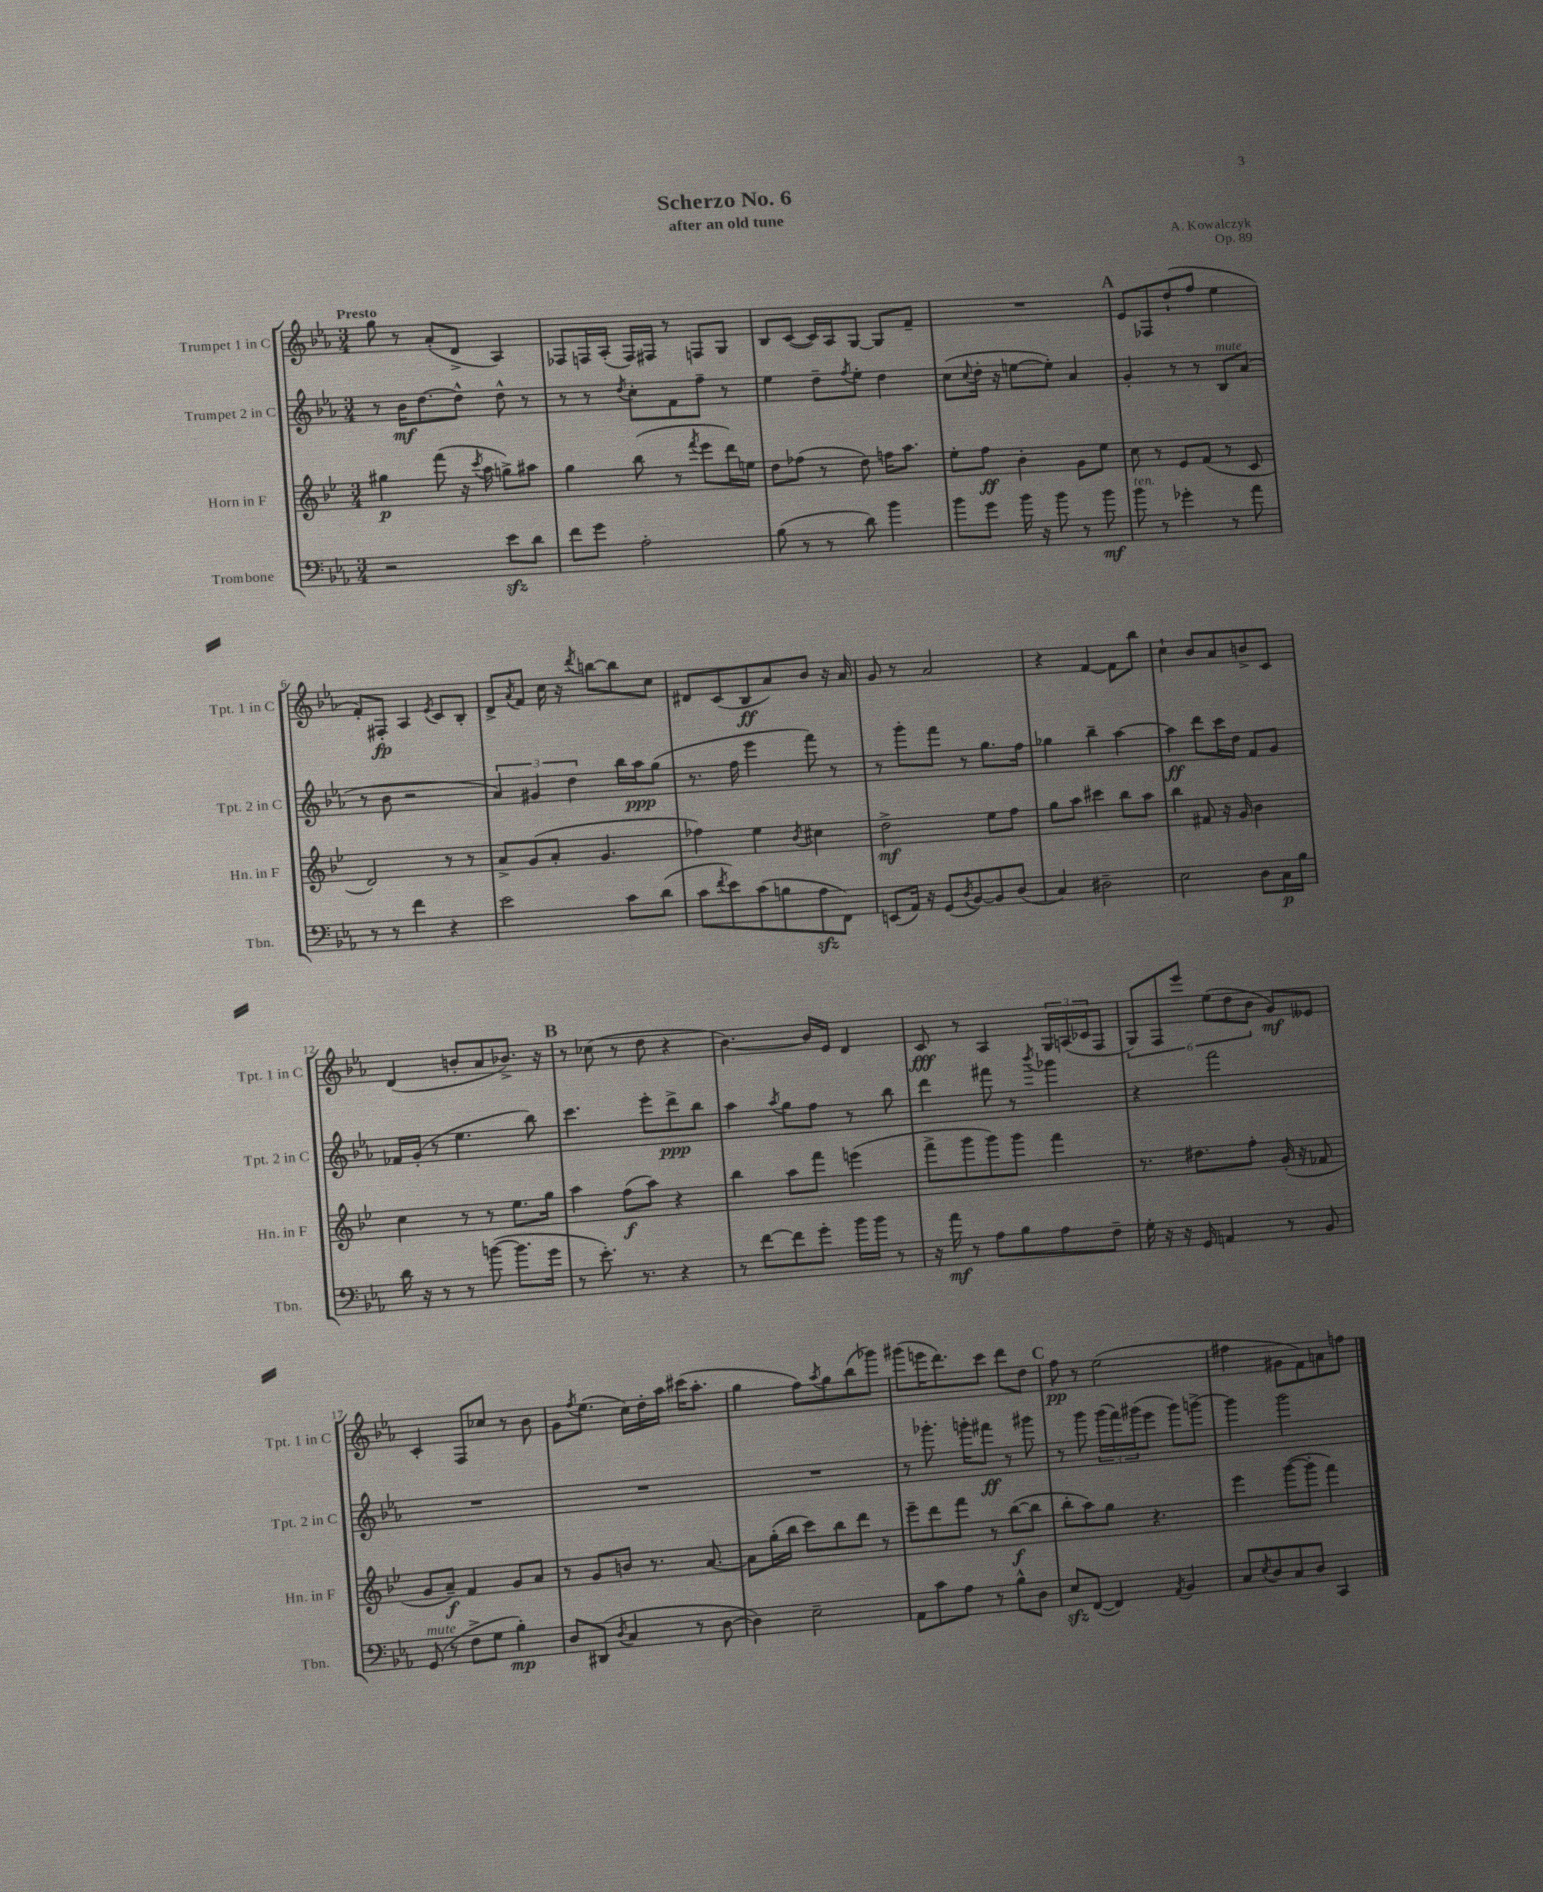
\header { title = "Scherzo No. 6" composer = "A. Kowalczyk" subtitle = "after an old tune" opus = "Op. 89" }
<<
\new StaffGroup <<
\new Staff = "s0" \with { instrumentName = "Trumpet 1 in C" shortInstrumentName = "Tpt. 1 in C" } {
    \clef treble \key ees \major \numericTimeSignature \time 3/4 \tempo "Presto"
    g''8 r8 aes'8-.( d'8-> aes4) |
    fes8 f16 aes16-.( f16) fis16 r8 f8 g8 |
    bes8 c'8~( c'16) aes16 g8~ g8 f'8-- |
    R2. |
    \mark \markup { \bold "A" } ees'8 fes8 d''8-!( f''8 ees''4 |
    f'8-.) fis8-.\fp aes4 \acciaccatura { ees'8 } c'8 bes8-. |
    d'8-> \acciaccatura { aes'8 } f'8 c''16 r16 \acciaccatura { d'''8 } b''8~ b''8 c''8 |
    dis'8 c'8( bes8\ff aes'8) bes'8 r16 aes'16 |
    g'8 r8 aes'2 |
    r4 f'4~ f'8 bes''8 |
    c''4-! bes'8 aes'8 b'8-> c'8 |
    d'4( b'8-. aes'8 bes'8.->) r16 |
    \mark \markup { \bold "B" } r8 ces''8( r8 d''8 r4 |
    bes'4.~) bes'16 ees'16 d'4 |
    c'8\fff r8 aes4 \tuplet 3/2 { g16 a16( ces'16 } f8 |
    \tuplet 6/4 { g8) f8 ees'''8 ees''8( d''8 bes'8 } g'8\mf) eeses'8 |
    c'4-. f8 ces''8 r8 bes'8 |
    g'8 \acciaccatura { f''8 } ees''8.( c''16) d''16-. aes''16 cis'''16( aes''8.-. |
    g''4 f''8) \acciaccatura { aes''8 } g''8 bes''8( ges'''8) |
    gis'''8( e'''16 d'''8.) c'''8 d'''8 d''8 |
    \mark \markup { \bold "C" } f''8\pp r8 ees''2( |
    fis''4 gis'8 f'8) a'8 f''8 \bar "|." |
}
\new Staff = "s1" \with { instrumentName = "Trumpet 2 in C" shortInstrumentName = "Tpt. 2 in C" } {
    \clef treble \key ees \major \numericTimeSignature \time 3/4
    r8 bes'16\mf d''8.~ d''8-^ d''8-^ r8 |
    r8 r8 \acciaccatura { d''8 } c''8-. f'8 f''8-- r8 |
    ees''4 d''8-- \acciaccatura { f''8 } ees''8-. d''4 |
    c''8( \appoggiatura { c''8 } d''16-. r16 e''8~ e''8-.) aes'4 |
    \mark \markup { \bold "A" } g'4-. r8 r8 bes8^\markup { \italic "mute" } aes'8( |
    r8 bes'8 r2 |
    \tuplet 3/2 { aes'4) gis'4 d''4 } bes''16 aes''16\ppp g''8( |
    r8. f''16 ees'''4 f'''8) r8 |
    r8 g'''8-. f'''8 r8 g''8. f''16 |
    ges''4 bes''4-- aes''4~ |
    aes''4\ff d'''8 c'''16 d''16 f'8 g'8 |
    fes'16 g'16-.( r8 ees''4. bes''8) |
    \mark \markup { \bold "B" } c'''4. ees'''8-. d'''8->\ppp bes''8 |
    aes''4 \acciaccatura { aes''8 } g''8 f''8 r8 bes''8 |
    d'''4 fis'''8 r8 \acciaccatura { bes'''8 } ges'''4 |
    r4 f'''2 |
    R2. |
    R2. |
    R2. |
    r8 ges'''8.-. g'''16-. fis'''8\ff r8 gis'''8 |
    \mark \markup { \bold "C" } r8 g'''8 \tuplet 3/2 { g'''16( f'''16) gis'''16( } ees'''8 gis'''8) g'''8~-> |
    g'''4 g'''2 \bar "|." |
}
\new Staff = "s2" \with { instrumentName = "Horn in F" shortInstrumentName = "Hn. in F" } {
    \clef treble \key bes \major \numericTimeSignature \time 3/4
    gis''4\p f'''8( r16 \acciaccatura { c'''8 } a''16 g''8->) ais''8 |
    g''4 bes''8( r8 \acciaccatura { f'''8 } ees'''8 d'''16) e''16 |
    d''8 fes''8( r8 d''8) f''16 a''8. |
    ees''8-. f''8\ff bes'4-. g'8 ees''8 |
    \mark \markup { \bold "A" } c''8 r8 ees'8 f'8( r8 c'8 |
    d'2) r8 r8 |
    a'8-> g'8( a'8-. g'4. |
    fes''4) ees''4 \acciaccatura { bes'8 } cis''4 |
    d''2->\mf ees''8 f''8 |
    g''8 a''8 cis'''4 bes''8 a''8 |
    bes''4 fis'8 r16 g'16 bes'4 |
    c''4 r8 r8 ees''8. g''16 |
    \mark \markup { \bold "B" } a''4 f''8\f( a''8) r4 |
    bes''4 a''8 f'''8 e'''4( |
    f'''8-> g'''8 g'''8) g'''8 f'''4 |
    r8. dis''8. f''8-. g'16-.( r16 fes'8 |
    g'8 a'8--\f) f'4 g'8 a'8 |
    r8 g'8 b'8 r8. a'8.~ |
    a'8 g''16-.( bes''16 c'''8) bes''8 d'''8 r8 |
    ees'''8-- d'''8 f'''8 r8 bes''8~\f( bes''8 |
    \mark \markup { \bold "C" } bes''8-. a''8) g''8 r4. |
    ees'''4 g'''8~( g'''8-. f'''4) \bar "|." |
}
\new Staff = "s3" \with { instrumentName = "Trombone" shortInstrumentName = "Tbn." } {
    \clef bass \key ees \major \numericTimeSignature \time 3/4
    r2 ees'8\sfz d'8 |
    f'8 g'8 aes2-. |
    bes8( r8 r8 d'8) bes'4 |
    bes'8 g'8 bes'16 r16 bes'8 r8 bes'8\mf |
    \mark \markup { \bold "A" } bes'8^\markup { \italic "ten." } r8 ges'4-. r8 aes'8 |
    r8 r8 f'4 r4 |
    ees'2 c'8 d'8( |
    c'8 \acciaccatura { f'8 } ees'8) c'8( b8 aes8\sfz f,8) |
    e,8( aes,16) r16 g,8( \acciaccatura { d8 } bes,8~) bes,8 d8( |
    c4) dis2-- |
    ees2 d8 c16\p bes16 |
    d'16 r16 r8 r8 b'8~( b'8. g'16 |
    \mark \markup { \bold "B" } r8 ees'8.-.) r8. r4 |
    r8 f'8~ f'8 g'8-. bes'16 bes'16 r8 |
    r16 aes'16\mf r8 aes8 bes8 aes8 f8-- |
    g16-. r16 r16 g,16 a,4 r8 bes,8 |
    g,8^\markup { \italic "mute" }( r8 f8-> g8 bes4-.\mp) |
    d8 dis,8( \acciaccatura { d8 } c4 r8 d8~ |
    d4) ees2-- |
    aes,8 c'8 aes8 r8 bes8-^ d8 |
    \mark \markup { \bold "C" } ees8\sfz f,8~( f,4) \acciaccatura { aes,8 } bes,4 |
    c8 \acciaccatura { ees8 } d8 c8 d8 c,4 \bar "|." |
}
>>
>>
